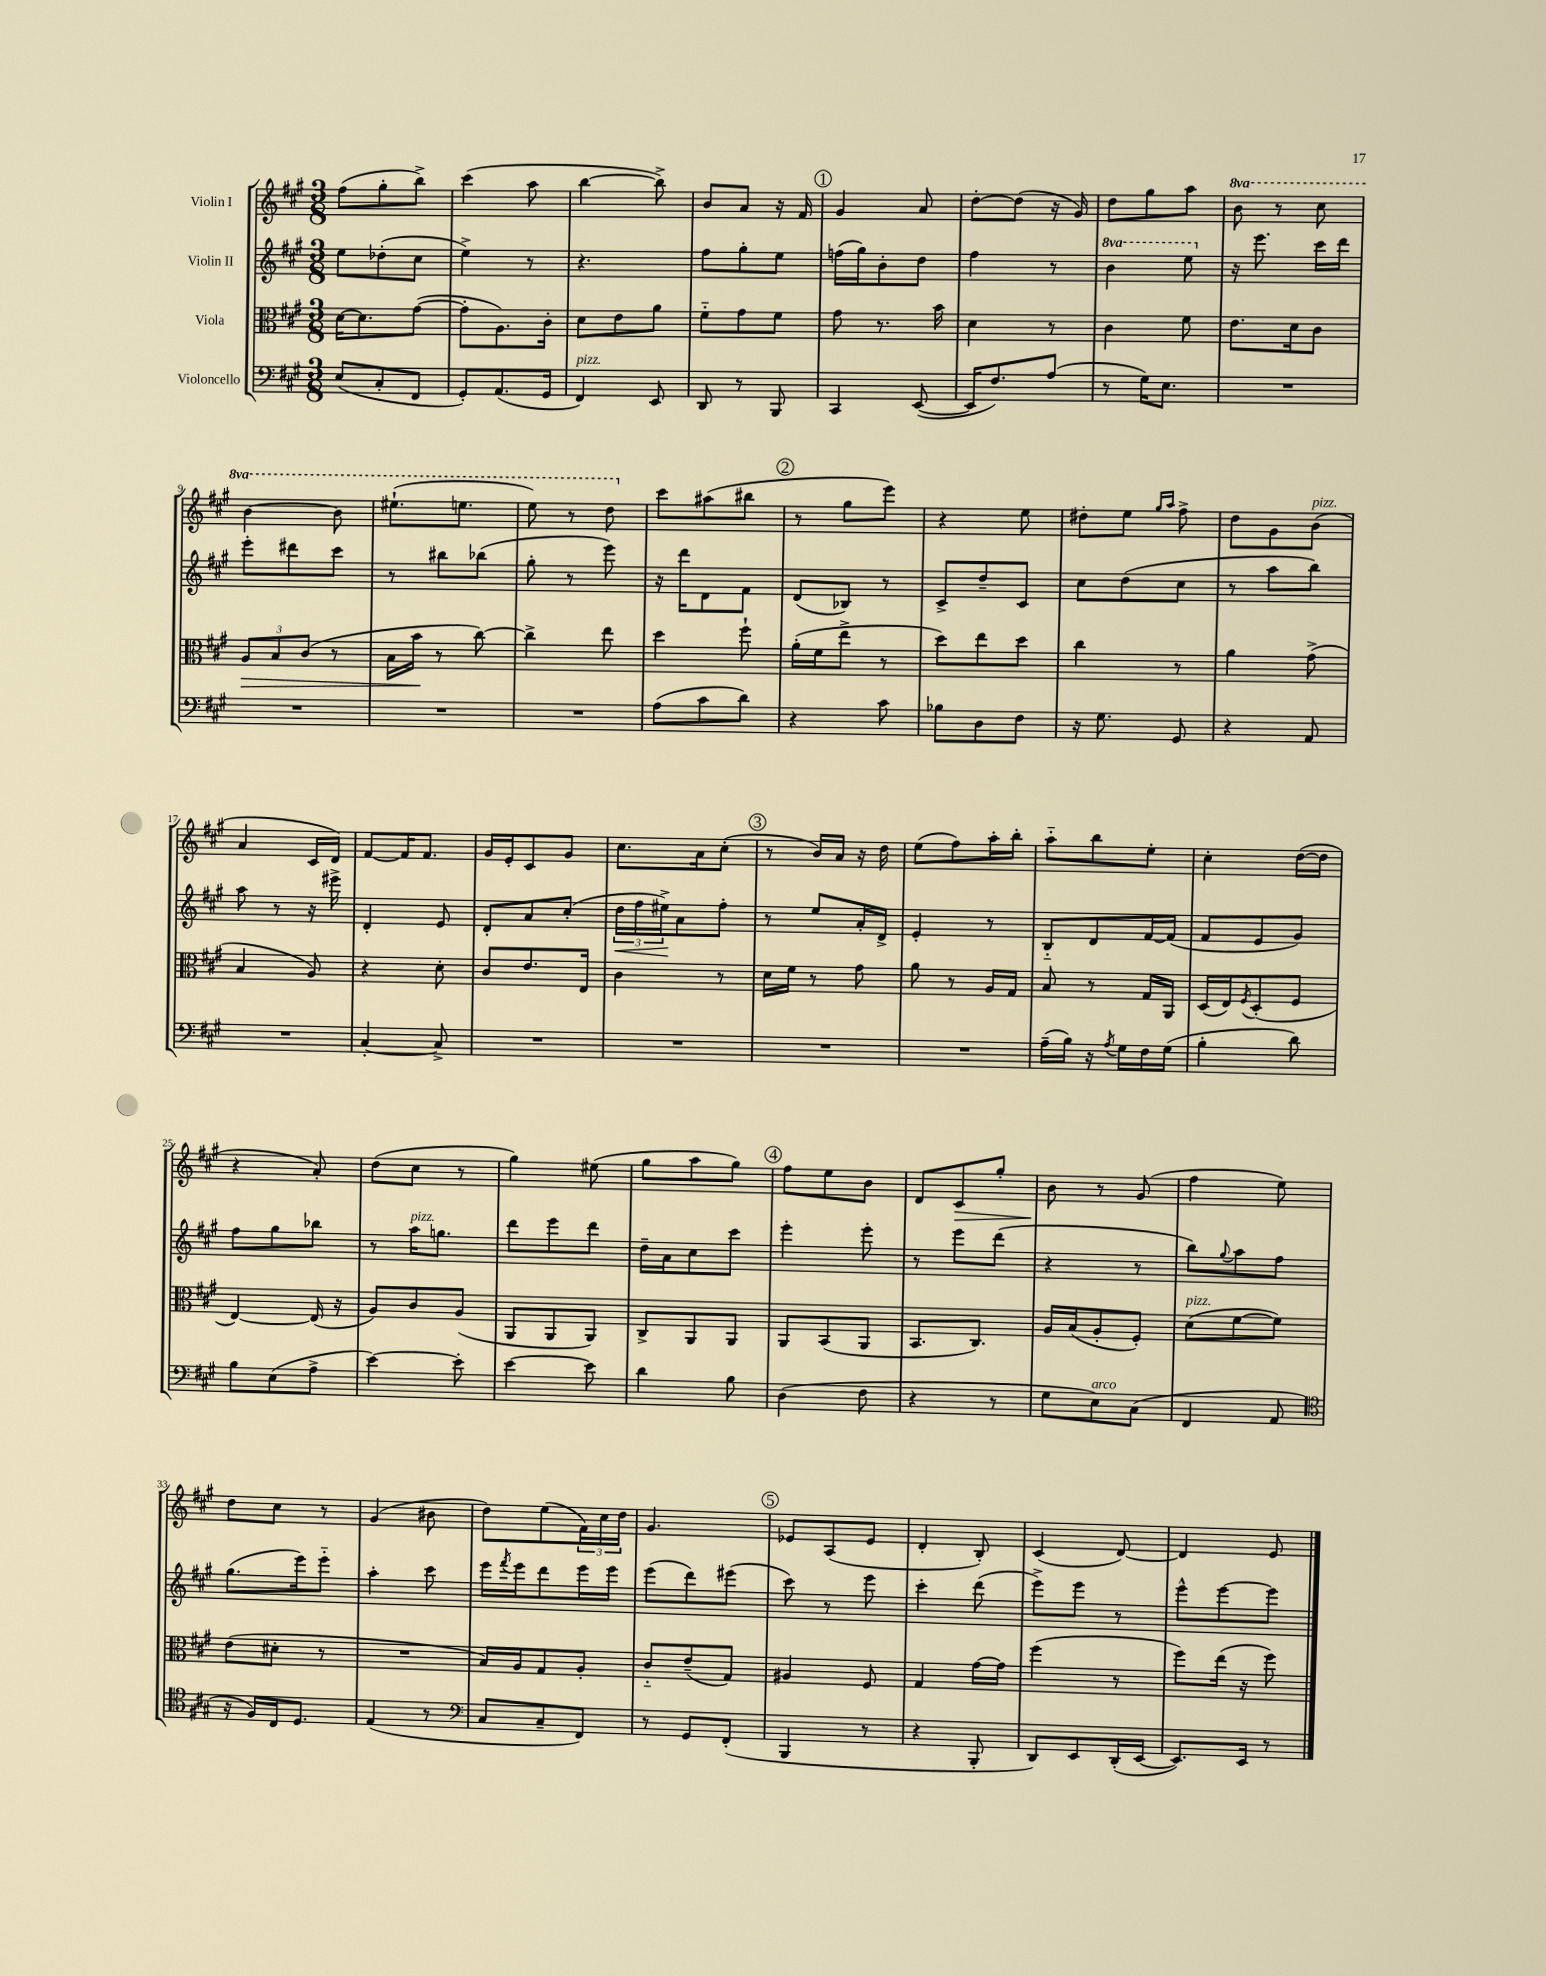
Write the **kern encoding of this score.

**kern	**kern	**dynam	**kern	**dynam	**kern	**dynam
*part4	*part3	*part3	*part2	*part2	*part1	*part1
*staff4	*staff3	*staff3	*staff2	*staff2	*staff1	*staff1
*I"Violoncello	*I"Viola	*	*I"Violin II	*	*I"Violin I	*
*clefF4	*clefC3	*	*clefG2	*	*clefG2	*
*k[f#c#g#]	*k[f#c#g#]	*	*k[f#c#g#]	*	*k[f#c#g#]	*
*M3/8	*M3/8	*	*M3/8	*	*M3/8	*
=1	=1	=1	=1	=1	=1	=1
(8E/L	[16d\KL	.	8ee\L	.	(8ff#\L	.
.	8.d\]	.	.	.	.	.
8C#'/	.	.	(8dd-X'\	.	8gg#'\	.
8FF#/J	([8g#\J	.	8cc#\J	.	8bb^\J)	.
=2	=2	=2	=2	=2	=2	=2
8GG#'/L)	8g#'\L]	.	4ee^\)	.	(4ccc#\	.
(8.AA/	8.A\)	.	.	.	.	.
.	.	.	8r	.	8aa\	.
16GG#/Jk	16c#'\Jk	.	.	.	.	.
=3	=3	=3	=3	=3	=3	=3
!LO:TX:a:i:t=pizz.	!	!	!	!	!	!
4FF#/)	8d\L	.	4.r	.	[4bb\	.
.	8e\	.	.	.	.	.
8EE/	8a\J	.	.	.	8bb^\])	.
=4	=4	=4	=4	=4	=4	=4
8DD/	8f#\L	.	8ff#\L	.	8b/L	.
8r	8g#\	.	8gg#'\	.	8a/J	.
8BBB/	8f#\J	.	8ee\J	.	16r	.
.	.	.	.	.	16f#/	.
!!LO:REH:place=s1:t=1
=5	=5	=5	=5	=5	=5	=5
4CC#/	8g#\	.	(16ffn\LL	.	4g#/	.
.	.	.	16gg#\J)	.	.	.
.	8.r	.	8b'\	.	.	.
([8EE/	.	.	8dd\J	.	8a/	.
.	16b\	.	.	.	.	.
=6	=6	=6	=6	=6	=6	=6
16EE/KL]	4d\	.	4ff#\	.	[8dd'\L	.
8.F#/)	.	.	.	.	.	.
.	.	.	.	.	(8dd\J]	.
(8A/J	8r	.	8r	.	16r	.
.	.	.	.	.	16g#/)	.
=7	=7	=7	=7	=7	=7	=7
*	*	*	*8va	*	*	*
8r	4c#\	.	4bb\	.	8dd\L	.
16G#\KL)	.	.	.	.	8gg#\	.
8.E\J	.	.	.	.	.	.
.	8f#\	.	8eee\	.	8aa\J	.
=8	=8	=8	=8	=8	=8	=8
*	*	*	*X8va	*	*	*
*	*	*	*	*	*8va	*
4.r	8.e\L	.	16r	.	8bb\	.
.	.	.	8.eee\	.	.	.
.	.	.	.	.	8r	.
.	16d\k	.	.	.	.	.
.	8c#\J	.	16ccc#\LL	.	8ccc#\	.
.	.	.	16ddd\JJ	.	.	.
!!LO:LB:g=z
=9	=9	=9	=9	=9	=9	=9
!	!	!LO:HP:b	!	!	!	!
4.r	12A/L	>	8eee'\L	.	[4bb\	.
.	12B/	.	.	.	.	.
.	.	.	8ddd#X\	.	.	.
.	(12c#/J	.	.	.	.	.
.	8r	.	8ccc#\J	.	8bb\]	.
=10	=10	=10	=10	=10	=10	=10
4.r	16B\LL	.	8r	.	(8.eee#X`\L	.
.	16b\JJ	.	.	.	.	.
.	8r	]	8bb#X\L	.	.	.
.	.	.	.	.	8.eeen\J	.
.	[8cc#\)	.	(8bb-X\J	.	.	.
=11	=11	=11	=11	=11	=11	=11
4.r	4cc#^\]	.	8gg#'\	.	8eee\)	.
.	.	.	8r	.	8r	.
.	8ee\	.	8eee\)	.	8ddd\	.
=12	=12	=12	=12	=12	=12	=12
*	*	*	*	*	*X8va	*
(8A\L	4dd\	.	16r	.	8ccc#\L	.
.	.	.	16ddd\KL	.	.	.
8c#\	.	.	8d\	.	(8aa#X\	.
8d\J)	8ff#`\	.	8f#\J	.	8bb#X\J	.
!!LO:REH:place=s1:t=2
=13	=13	=13	=13	=13	=13	=13
4r	(16a'\LL	.	(8d/L	.	8r	.
.	16f#\J	.	.	.	.	.
.	8ee^\J	.	8B-X/J)	.	8gg#\L	.
8c#\	8r	.	8r	.	8eee\J)	.
=14	=14	=14	=14	=14	=14	=14
8B-X\L	8dd\L)	.	8c#^/L	.	4r	.
8D\	8ee\	.	8dd~/	.	.	.
8F#\J	8dd\J	.	8c#/J	.	8ee\	.
=15	=15	=15	=15	=15	=15	=15
16r	4cc#\	.	8cc#\L	.	8dd#X'\L	.
8.G#\	.	.	.	.	.	.
.	.	.	(8dd\	.	8ee\J	.
.	.	.	.	.	16qqgg#/LL	.
.	.	.	.	.	16qqaa/JJ	.
8GG#/	8r	.	8cc#\J	.	8ff#^\	.
=16	=16	=16	=16	=16	=16	=16
4r	4a\	.	8r	.	8dd\L	.
.	.	.	8aa\L	.	8g#\	.
!	!	!	!	!	!LO:TX:a:i:t=pizz.	!
8AA/	(8g#^\	.	8bb\J)	.	(8b\J	.
!!LO:LB:g=z
=17	=17	=17	=17	=17	=17	=17
4.r	4B/	.	8aa\	.	4a/	.
.	.	.	8r	.	.	.
.	8A/)	.	16r	.	16c#/LL	.
.	.	.	16eee#X^\	.	16d/JJ)	.
=18	=18	=18	=18	=18	=18	=18
[4C#'/	4r	.	4d'/	.	[8f#/L	.
.	.	.	.	.	16f#/K]	.
.	.	.	.	.	8.f#/J	.
8C#^/]	8d'\	.	8e/	.	.	.
=19	=19	=19	=19	=19	=19	=19
4.r	8c#/L	.	8d'/L	.	16g#/LL	.
.	.	.	.	.	16e'/J	.
.	8.e/	.	8a/	.	8c#/	.
.	.	.	(8cc#'/J	.	8g#/J	.
.	16E/Jk	.	.	.	.	.
=20	=20	=20	=20	=20	=20	=20
!	!	!	!	!LO:HP:b	!	!
4.r	4c#\	.	24dd\LL	<	8.cc#\L	.
.	.	.	24ff#\	.	.	.
.	.	.	24ee#X^\J)	.	.	.
.	.	.	8a\	[	.	.
.	.	.	.	.	16a\k	.
.	8r	.	8ff#'\J	.	(8cc#'\J	.
!!LO:REH:place=s1:t=3
=21	=21	=21	=21	=21	=21	=21
4.r	16d\LL	.	8r	.	8r	.
.	16f#\JJ	.	.	.	.	.
.	8r	.	8ee/L	.	16b/LL)	.
.	.	.	.	.	16a/JJ	.
.	8g#\	.	16a'/L	.	16r	.
.	.	.	16d^/JJ	.	16dd\	.
=22	=22	=22	=22	=22	=22	=22
4.r	8a\	.	4e'/	.	(8ee\L	.
.	8r	.	.	.	8ff#\)	.
.	16A/LL	.	8r	.	16aa'\L	.
.	16G#/JJ	.	.	.	16bb'\JJ	.
=23	=23	=23	=23	=23	=23	=23
(16A~\LL	8B/	.	8B/L	.	8aa\L	.
16B\JJ)	.	.	.	.	.	.
16r	8r	.	8d/	.	8bb\	.
8qA/	.	.	.	.	.	.
16G#\LL	.	.	.	.	.	.
16F#\	16G#/LL	.	[16f#/L	.	8ee'\J	.
(16G#\JJ	16AA/JJ	.	(16f#/JJ]	.	.	.
=24	=24	=24	=24	=24	=24	=24
4B'\	(16D/LL	.	8f#/L	.	4cc#'\	.
.	16E/J)	.	.	.	.	.
.	8qF#/	.	.	.	.	.
.	(8D'/	.	8e/	.	.	.
8d\)	8F#/J	.	8g#/J)	.	([16dd\LL	.
.	.	.	.	.	16dd\JJ]	.
!!LO:LB:g=z
=25	=25	=25	=25	=25	=25	=25
8B\L	[4E/)	.	8ff#\L	.	4r	.
(8E\	.	.	8gg#\	.	.	.
8A^\J	(16E/]	.	8bb-X\J	.	8a'/)	.
.	16r	.	.	.	.	.
=26	=26	=26	=26	=26	=26	=26
[4e\)	8A/L)	.	8r	.	(8dd\L	.
!	!	!	!LO:TX:a:i:t=pizz.	!	!	!
.	8c#/	.	16aa\KL	.	8cc#\J	.
.	.	.	8.ggn\J	.	.	.
8e'\]	(8A/J	.	.	.	8r	.
=27	=27	=27	=27	=27	=27	=27
[4e\	8AA/L	.	8ddd\L	.	4gg#\)	.
.	8AA/	.	8eee\	.	.	.
8e\]	8AA/J)	.	8ddd\J	.	(8ee#X\	.
=28	=28	=28	=28	=28	=28	=28
4d\	8C#^/L	.	16dd~\LL	.	8gg#\L	.
.	.	.	16a\J	.	.	.
.	8AA/	.	8cc#\	.	8aa\	.
8B\	8AA/J	.	8ccc#\J	.	8gg#\J)	.
!!LO:REH:place=s1:t=4
=29	=29	=29	=29	=29	=29	=29
(4D\	8AA/L	.	4eee'\	.	8ff#\L	.
.	(8BB/	.	.	.	8ee\	.
8F#\	8AA/J	.	8eee'\	.	8b\J	.
=30	=30	=30	=30	=30	=30	=30
4r	8.BB/L	.	8r	.	8d/L	.
!	!	!	!	!	!	!LO:HP:b
.	.	.	8eee\L	.	8c#/	>
.	8.C#/J)	.	.	.	.	.
8r	.	.	(8ddd\J	.	8gg#'/J	.
=31	=31	=31	=31	=31	=31	=31
8G#\L	16A/LL	.	4r	.	8b\	.
.	(16B/J	.	.	.	.	.
!LO:TX:a:i:t=arco	!	!	!	!	!	!
8E\)	8A'/	.	.	.	8r	]
(8C#\J	8F#'/J)	.	8r	.	(8g#/	.
=32	=32	=32	=32	=32	=32	=32
!	!LO:TX:a:i:t=pizz.	!	!	!	!	!
4FF#/	(8d\L	.	8bb\L)	.	4ff#\	.
.	.	.	8qqgg#/	.	.	.
.	[8f#\	.	8aa\	.	.	.
8AA/	8f#\J])	.	8ff#\J	.	8ee\)	.
!!LO:LB:g=z
=33	=33	=33	=33	=33	=33	=33
*clefC4	*	*	*	*	*	*
16r	(8e\L	.	(8.gg#\L	.	8dd\L	.
16F#/LL)	.	.	.	.	.	.
16C#/J	8d#X'\J	.	.	.	8cc#\J	.
8.D/J	.	.	16eee\k)	.	.	.
.	8r	.	8eee\J	.	8r	.
=34	=34	=34	=34	=34	=34	=34
(4E/	4.r	.	4aa'\	.	(4g#/	.
8r	.	.	8ccc#\	.	8b#X\	.
=35	=35	=35	=35	=35	=35	=35
*clefF4	*	*	*	*	*	*
8C#/L	16B/LL)	.	16eee\LL	.	8dd\L)	.
.	.	.	8qfff#/	.	.	.
.	16A/J	.	16eee\J	.	.	.
8C#~/	8G#/	.	8ddd\	.	(8ee\	.
8FF#/J)	8A'/J	.	16eee\L	.	24f#\L)	.
.	.	.	.	.	24cc#\	.
.	.	.	16eee\JJ	.	.	.
.	.	.	.	.	24dd\JJ	.
=36	=36	=36	=36	=36	=36	=36
8r	8c#/L	.	(8eee\L	.	4.g#/	.
8GG#/L	(8e~/	.	8ddd\)	.	.	.
(8FF#'/J	8G#/J)	.	(8eee#X\J	.	.	.
!!LO:REH:place=s1:t=5
=37	=37	=37	=37	=37	=37	=37
4BBB/	4A#X/	.	8ccc#\)	.	8e-X/L	.
.	.	.	8r	.	(8A/	.
8r	8F#/	.	8eee\	.	8e-/J	.
=38	=38	=38	=38	=38	=38	=38
4r	4G#/	.	4ccc#'\	.	4d'/	.
8BBB'/	[16g#\LL	.	(8ddd\	.	8B'/)	.
.	16g#\JJ]	.	.	.	.	.
=39	=39	=39	=39	=39	=39	=39
8DD/L)	(4ff#\	.	8eee^\L)	.	(4c#/	.
8EE/	.	.	8eee\J	.	.	.
(16DD'/L	8r	.	8r	.	[8d/)	.
[16EE/JJ	.	.	.	.	.	.
=40	=40	=40	=40	=40	=40	=40
8.EE/L])	8ff#\L)	.	8eee^^\L	.	4d/]	.
.	(16ee\Jk	.	[8eee\	.	.	.
16EE/Jk	16r	.	.	.	.	.
8r	8ff#\)	.	8eee\J]	.	8e/	.
==	==	==	==	==	==	==
*-	*-	*-	*-	*-	*-	*-
